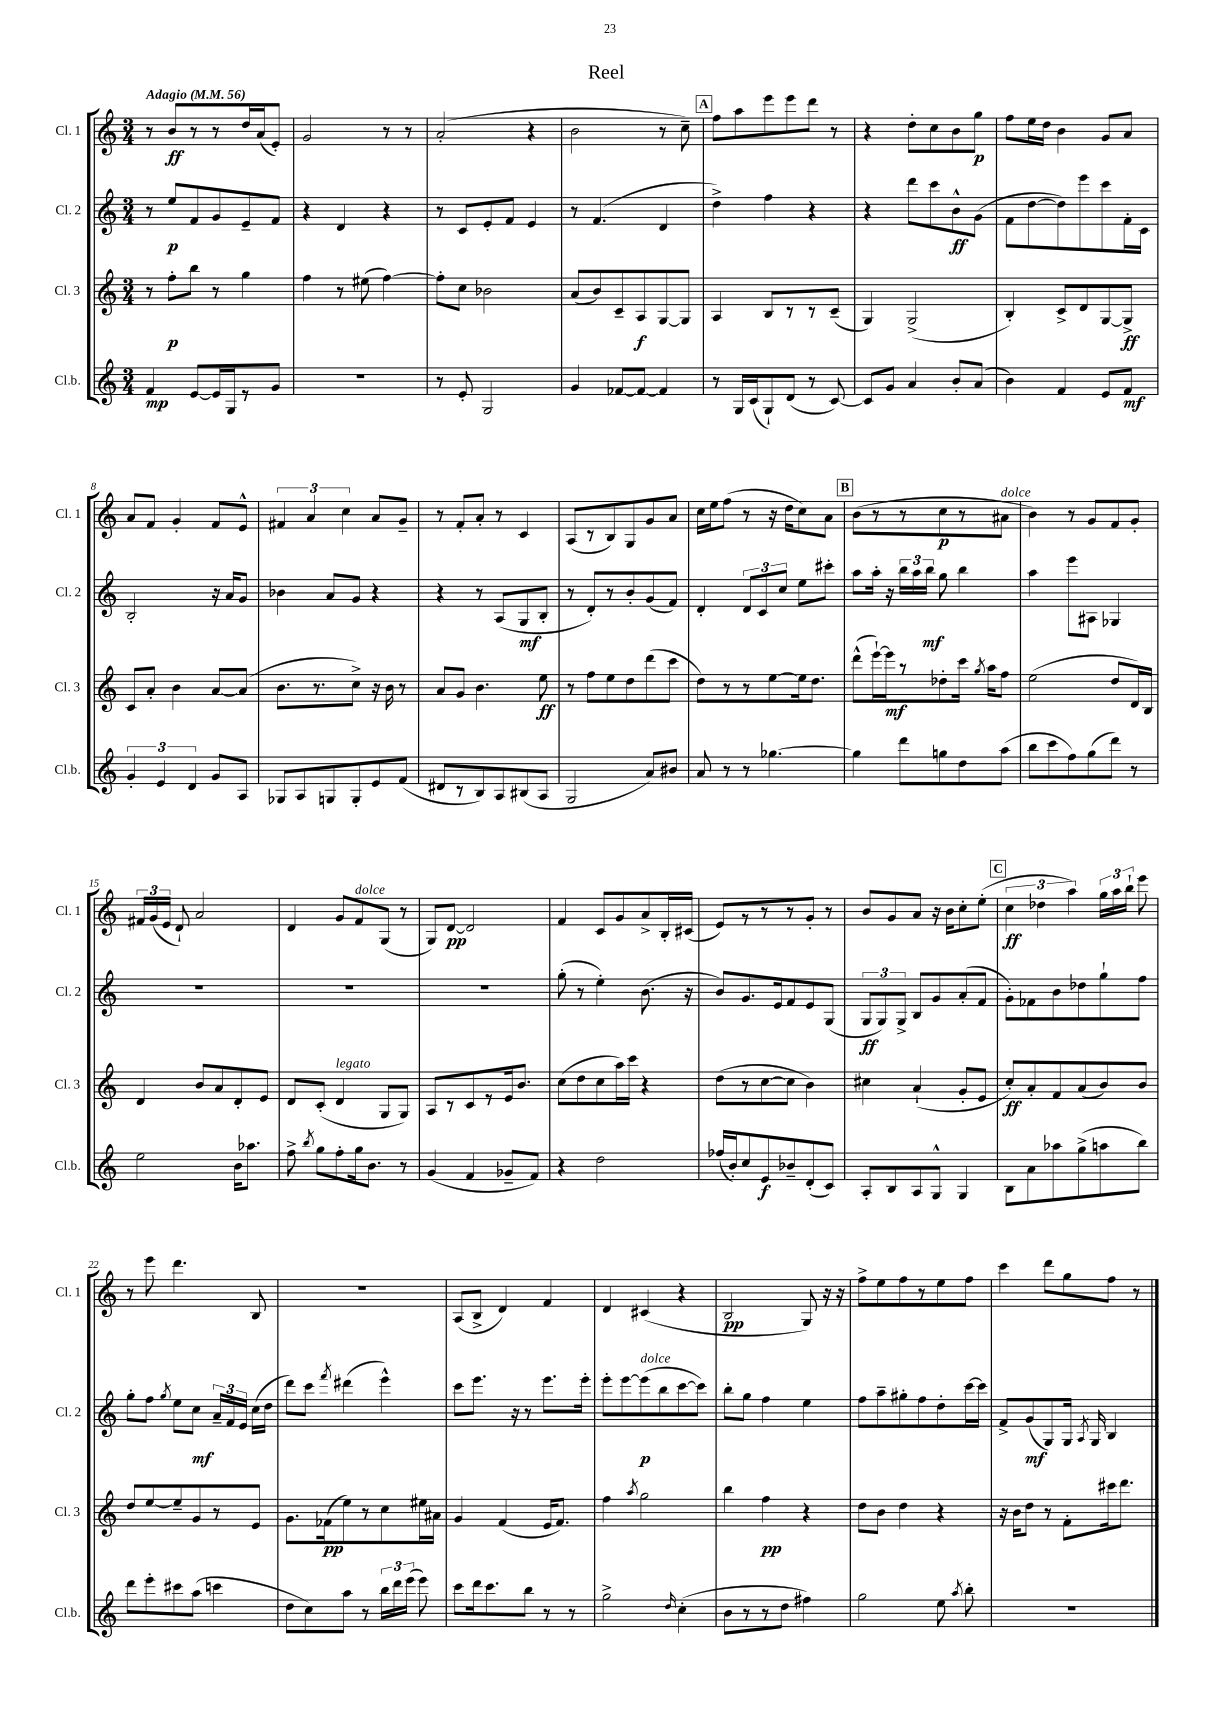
\header { title = "Reel" }
<<
\new StaffGroup <<
\new Staff = "s0" \with { instrumentName = "Cl. 1" shortInstrumentName = "Cl. 1" } {
    \clef treble \key c \major \numericTimeSignature \time 3/4 \tempo "Adagio" 4 = 56
    \autoBeamOff r8 b'8[\ff r8 r8 d''16 a'16( e'8]-.) |
    g'2 r8 r8 |
    a'2-.( r4 |
    b'2 r8 c''8--) |
    \mark \markup { \box "A" } f''8[ a''8 e'''8 e'''8 d'''8] r8 |
    r4 d''8[-. c''8 b'8 g''8]\p |
    f''8[ e''16 d''16] b'4 g'8[ a'8] |
    a'8[ f'8] g'4-. f'8[ e'8]-^ |
    \tuplet 3/2 { fis'4 a'4 c''4 } a'8[ g'8]-- |
    r8 f'8[-. a'8]-. r8 c'4 |
    a8[( r8 b8) g8 g'8 a'8] |
    c''16[ e''16 f''8]( r8 r16 d''16[ c''8) a'8] |
    \mark \markup { \box "B" } b'8[( r8 r8 c''8\p r8 ais'8]^\markup { \italic "dolce" } |
    b'4) r8 g'8[ f'8 g'8]-. |
    \tuplet 3/2 { fis'16[ g'16( e'16] } d'8-!) a'2 |
    d'4 g'8[ f'8^\markup { \italic "dolce" } g8]( r8 |
    g8[) d'8]~\pp d'2 |
    f'4 c'8[ g'8 a'8-> b16-. cis'16]( |
    e'8[) r8 r8 r8 g'8]-. r8 |
    b'8[ g'8 a'8] r16 b'16[ c''8-. e''8]-.( |
    \mark \markup { \box "C" } \tuplet 3/2 { c''4\ff des''4 a''4) } \tuplet 3/2 { g''16[ a''16 b''16]-! } e'''8 |
    r8 e'''8 d'''4. b8 |
    R2. |
    a8[( b8]-> d'4) f'4 |
    d'4 cis'4( r4 |
    b2\pp g8) r16 r16 |
    f''8[-> e''8 f''8 r8 e''8 f''8] |
    c'''4 d'''8[ g''8 f''8] r8 \bar "|." |
}
\new Staff = "s1" \with { instrumentName = "Cl. 2" shortInstrumentName = "Cl. 2" } {
    \clef treble \key c \major \numericTimeSignature \time 3/4
    \autoBeamOff r8 e''8[\p f'8 g'8 e'8-- f'8] |
    r4 d'4 r4 |
    r8 c'8[ e'8-. f'8] e'4 |
    r8 f'4.( d'4 |
    \mark \markup { \box "A" } d''4->) f''4 r4 |
    r4 d'''8[ c'''8 b'8-^\ff g'8]( |
    f'8[ d''8~ d''8) e'''8 c'''8 f'16-. c'16] |
    b2-. r16 a'16[ g'8] |
    bes'4 a'8[ g'8] r4 |
    r4 r8 a8[( g8\mf b8]-. |
    r8 d'8[-.) r8 b'8-. g'8( f'8]) |
    d'4-. \tuplet 3/2 { d'8[ c'8 c''8] } e''8[ cis'''8]-. |
    \mark \markup { \box "B" } a''8[ a''16]-. r16 \tuplet 3/2 { b''16[ a''16 b''16]\mf } g''8 b''4 |
    a''4 e'''8[ ais8] ges4 |
    R2. |
    R2. |
    R2. |
    g''8-.( r8 e''4-.) b'8.( r16 |
    b'8[) g'8. e'16 f'8 e'8 g8]( |
    \tuplet 3/2 { g8[\ff g8) g8]-> } b8[ g'8 a'8-.( f'8] |
    \mark \markup { \box "C" } g'8[-.) fes'8 b'8 des''8 g''8-! f''8] |
    g''8[-. f''8] \acciaccatura { g''8 } e''8[ c''8]\mf \tuplet 3/2 { a'16[-- f'16 e'16] } c''16[( d''16] |
    d'''8[) c'''8] \acciaccatura { f'''8 } dis'''4( e'''4-^) |
    c'''8[ e'''8.] r16 r8 e'''8.[ e'''16]-. |
    e'''8[-. e'''8~ e'''8\p^\markup { \italic "dolce" }( b''8 c'''8~ c'''8]) |
    b''8[-. g''8] f''4 e''4 |
    f''8[ a''8-- gis''8-. f''8 d''8-. c'''16~ c'''16] |
    f'8[-> g'8\mf( g8) g16] \acciaccatura { a8 } g16 b4 \bar "|." |
}
\new Staff = "s2" \with { instrumentName = "Cl. 3" shortInstrumentName = "Cl. 3" } {
    \clef treble \key c \major \numericTimeSignature \time 3/4
    \autoBeamOff r8 f''8[-.\p b''8] r8 g''4 |
    f''4 r8 eis''8( f''4~) |
    f''8[-. c''8] bes'2 |
    a'8[( b'8) c'8-- a8\f g8~ g8] |
    \mark \markup { \box "A" } a4 b8[ r8 r8 c'8]--( |
    g4) g2->( |
    b4-.) c'8[-> d'8 g8~ g8]->\ff |
    c'8[ a'8]-. b'4 a'8[~ a'8]( |
    b'8.[ r8. c''8]->) r16 b'16 r8 |
    a'8[ g'8] b'4. e''8\ff |
    r8 f''8[ e''8 d''8 d'''8( c'''8] |
    d''8[) r8 r8 e''8~ e''16 d''8.] |
    \mark \markup { \box "B" } d'''8[-^( e'''16~-!) e'''16\mf r8 des''8-. c'''16] \acciaccatura { g''8 } a''16[ f''8] |
    e''2( d''8[ d'16) b16] |
    d'4 b'8[ a'8 d'8-. e'8] |
    d'8[ c'8]-.( d'4^\markup { \italic "legato" } g8[ g8]) |
    a8[ r8 c'8 r8 e'16 b'8.] |
    c''8[( d''8 c''8 a''16) c'''16] r4 |
    d''8[( r8 c''8~ c''8] b'4) |
    cis''4 a'4-!( g'8[-. e'8] |
    \mark \markup { \box "C" } c''8[-.\ff) a'8-. f'8 a'8( b'8) b'8] |
    d''8[ e''8~ e''8-- g'8 r8 e'8] |
    g'8.[ fes'16\pp( e''8) r8 c''8 eis''16 ais'16] |
    g'4 f'4( e'16[ f'8.]) |
    f''4 \acciaccatura { a''8 } g''2 |
    b''4 f''4\pp r4 |
    d''8[ b'8] d''4 r4 |
    r16 b'16[ d''8] r8 f'8[-. cis'''16 d'''8.] \bar "|." |
}
\new Staff = "s3" \with { instrumentName = "Cl.b." shortInstrumentName = "Cl.b." } {
    \clef treble \key c \major \numericTimeSignature \time 3/4
    \autoBeamOff f'4\mp e'8[~ e'16 g16 r8 g'8] |
    R2. |
    r8 e'8-. g2 |
    g'4 fes'8[~ fes'8]~ fes'4 |
    \mark \markup { \box "A" } r8 g16[ c'16( g8-!) d'8]( r8 c'8~) |
    c'8[ g'8] a'4 b'8[-. a'8]( |
    b'4) f'4 e'8[ f'8]\mf |
    \tuplet 3/2 { g'4-. e'4 d'4 } g'8[ a8] |
    ges8[ a8 g8 g8-. e'8 f'8]( |
    dis'8[ r8 b8) a8 bis8( a8] |
    g2 a'8[) bis'8] |
    a'8 r8 r8 ges''4.~ |
    \mark \markup { \box "B" } ges''4 d'''8[ g''8 d''8 a''8]( |
    b''8[ c'''8 f''8) g''8( d'''8]) r8 |
    e''2 b'16[ aes''8.] |
    f''8-> \acciaccatura { b''8 } g''8[ f''8-. g''16 b'8.] r8 |
    g'4( f'4 ges'8[-- f'8]) |
    r4 d''2 |
    fes''16[( b'16-.) c''8 e'8\f bes'8-- d'8-.( c'8]) |
    a8[-. b8 a8 g8]-^ g4 |
    \mark \markup { \box "C" } b8[ a'8 aes''8 g''8->( a''8 b''8]) |
    d'''8[ e'''8-. cis'''8 a''8]( c'''4 |
    d''8[ c''8) a''8] r8 \tuplet 3/2 { b''16[ d'''16 e'''16]( } e'''8) |
    c'''8[ d'''16 c'''8. b''8] r8 r8 |
    g''2-> \grace { d''16 } c''4-.( |
    b'8[ r8 r8 d''8] fis''4) |
    g''2 e''8 \acciaccatura { a''8 } b''8-. |
    R2. \bar "|." |
}
>>
>>
